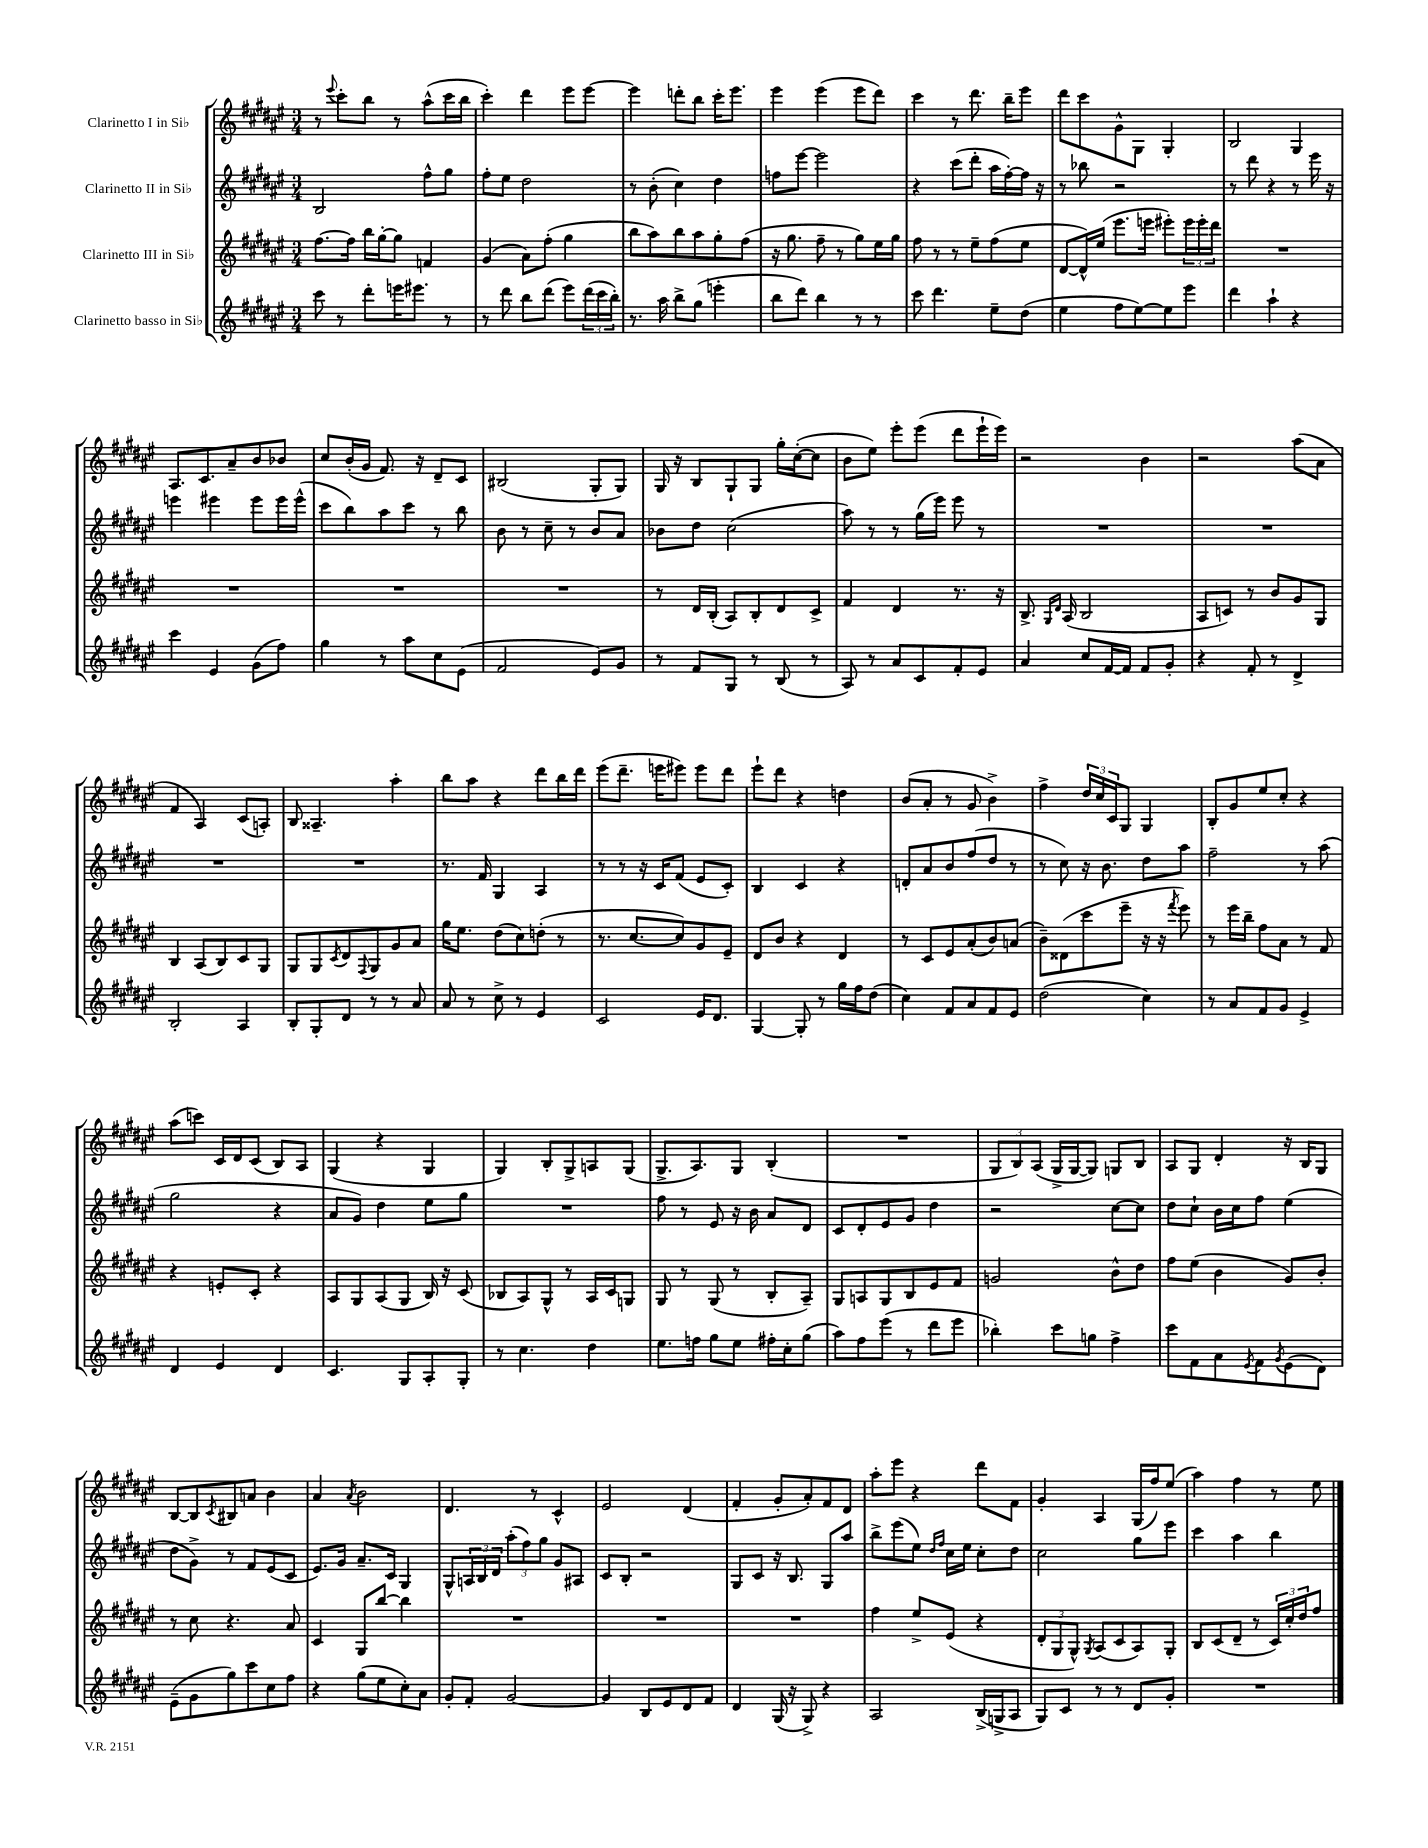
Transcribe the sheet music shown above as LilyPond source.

<<
\new StaffGroup <<
\new Staff = "s0" \with { instrumentName = "Clarinetto I in Sib" } {
    \clef treble \key fis \major \numericTimeSignature \time 3/4
    r8 \appoggiatura { eis'''8 } cis'''8-. b''8 r8 ais''8-^( cis'''16 b''16 |
    cis'''4-.) dis'''4 eis'''8 eis'''8~ |
    eis'''4 d'''8-. b''8 cis'''16-. eis'''8. |
    eis'''4 eis'''4( eis'''8 dis'''8) |
    cis'''4 r8 dis'''8. b''16-- eis'''8 |
    dis'''8 cis'''8 gis'8-^ gis8 gis4-. |
    b2 gis4 |
    ais8. cis'8. ais'8-- b'8 bes'8 |
    cis''8 b'16-.( gis'16 fis'8.) r16 dis'8-- cis'8 |
    bis2( gis8-. gis8) |
    gis16 r16 b8 gis8-! gis8 gis''16-. cis''16~-.( cis''8 |
    b'8 eis''8) eis'''8-. eis'''8( dis'''8 eis'''16-! eis'''16) |
    r2 b'4 |
    r2 ais''8( ais'8 |
    fis'4 ais4) cis'8( a8-.) |
    b8 aisis4.-- ais''4-. |
    b''8 ais''8 r4 dis'''8 b''16 dis'''16 |
    eis'''8( dis'''8.-- e'''16 eis'''8) eis'''8 dis'''8 |
    eis'''8-! dis'''8 r4 d''4 |
    b'8( ais'8-. r8 gis'8 b'4->) |
    fis''4-> \tuplet 3/2 { dis''16 cis''16 cis'16 } gis8 gis4 |
    b8-. gis'8 eis''8 cis''8-. r4 |
    ais''8( c'''8) cis'16 dis'16 cis'8( b8) ais8 |
    gis4( r4 gis4 |
    gis4) b8-. gis8-> a8 gis8( |
    gis8.-> ais8.) gis8 b4-.( |
    R2. |
    \tuplet 3/2 { gis8 b8) ais8( } gis16-> gis16~ gis8) g8 b8 |
    ais8 gis8 dis'4-. r16 b16 gis8 |
    b8~ b8 \acciaccatura { cis'8 } bis8 a'8 b'4 |
    ais'4 \acciaccatura { ais'8 } b'2 |
    dis'4. r8 cis'4-^ |
    eis'2 dis'4( |
    fis'4-. gis'8-. ais'8-.) fis'8 dis'8 |
    ais''8-. eis'''8 r4 dis'''8 fis'8 |
    gis'4-. ais4 gis16( fis''16) eis''8( |
    ais''4) fis''4 r8 eis''8 \bar "|." |
}
\new Staff = "s1" \with { instrumentName = "Clarinetto II in Sib" } {
    \clef treble \key fis \major \numericTimeSignature \time 3/4
    b2 fis''8-^ gis''8 |
    fis''8-. eis''8 dis''2 |
    r8 b'8-.( cis''4) dis''4 |
    f''8 eis'''8~ eis'''2 |
    r4 cis'''8( dis'''8-. ais''16 fis''16~-.) fis''16 r16 |
    r8 bes''8 r2 |
    r8 dis'''8 r4 r8 eis'''16 r16 |
    e'''4 eis'''4 eis'''8 eis'''16 eis'''16-^( |
    cis'''8 b''8) ais''8 cis'''8 r8 b''8 |
    b'8 r8 cis''8-- r8 b'8 ais'8 |
    bes'8 dis''8 cis''2( |
    ais''8) r8 r8 gis''16( eis'''16) eis'''8 r8 |
    R2. |
    R2. |
    R2. |
    R2. |
    r8. fis'16 gis4 ais4 |
    r8 r8 r16 cis'16 fis'8( eis'8 cis'8-.) |
    b4 cis'4 r4 |
    d'8-. ais'8 b'8 fis''8( dis''8 r8 |
    r8 cis''8) r16 b'8. dis''8 ais''8 |
    fis''2-- r8 ais''8( |
    gis''2 r4 |
    ais'8 gis'8) dis''4 eis''8 gis''8 |
    R2. |
    fis''8 r8 eis'8 r16 b'16 ais'8 dis'8 |
    cis'8 dis'8-. eis'8 gis'8 dis''4 |
    r2 cis''8~ cis''8 |
    dis''8 cis''8-! b'16 cis''16 fis''8 eis''4( |
    dis''8 gis'8->) r8 fis'8 eis'8( cis'8 |
    eis'8.) gis'16 ais'8.-- cis'16 gis4 |
    gis8-^ \tuplet 3/2 { a16 b16 dis'16 } \tuplet 3/2 { ais''8-.( fis''8) gis''8 } gis'8 ais8 |
    cis'8 b8-. r2 |
    gis8 cis'8 r16 b8. gis8 ais''8 |
    b''8-> eis'''8( eis''8) \grace { dis''16 fis''16 } cis''16 eis''16 cis''8-. dis''8 |
    cis''2 gis''8 eis'''8 |
    cis'''4 ais''4 b''4 \bar "|." |
}
\new Staff = "s2" \with { instrumentName = "Clarinetto III in Sib" } {
    \clef treble \key fis \major \numericTimeSignature \time 3/4
    fis''8.~ fis''16 b''16 gis''16~-. gis''8 f'4 |
    gis'4( ais'8) fis''8-.( gis''4 |
    b''8 ais''8) b''8 ais''8 gis''8-. fis''8( |
    r16 gis''8. fis''8-- r8 gis''8) eis''16 gis''16 |
    fis''8 r8 r8 eis''8-- fis''8( eis''8 |
    dis'8~ dis'16-^) eis''16( eis'''8. e'''16 eis'''8-.) \tuplet 3/2 { eis'''16 eis'''16-. dis'''16 } |
    R2. |
    R2. |
    R2. |
    R2. |
    r8 dis'16 b16-.( ais8) b8-. dis'8 cis'8-> |
    fis'4 dis'4 r8. r16 |
    b8.-> \grace { gis16 dis'16 } ais16( b2 |
    ais8 c'8) r8 b'8 gis'8 gis8 |
    b4 ais8( b8) cis'8 gis8 |
    gis8 gis8 \acciaccatura { cis'8 } dis'8 \appoggiatura { fis8 } gis8 gis'8 ais'8 |
    gis''16 eis''8. dis''8( cis''8) d''8-.( r8 |
    r8. cis''8.~ cis''8) gis'8 eis'8-- |
    dis'8 b'8 r4 dis'4 |
    r8 cis'8 eis'8 ais'8-.( b'8) a'8( |
    b'8--) disis'8( cis'''8 eis'''8-- r16 r16 \acciaccatura { fis'''8 } eis'''8) |
    r8 eis'''16 b''16-- fis''8 ais'8 r8 fis'8 |
    r4 e'8-. cis'8-. r4 |
    ais8 gis8 ais8( gis8 b16) r16 cis'8( |
    bes8 ais8) gis8-^ r8 ais16 cis'16 g8 |
    gis8 r8 gis8( r8 b8-. ais8--) |
    gis8 a8 gis8 b8 eis'8 fis'8 |
    g'2 b'8-^ dis''8 |
    fis''8 eis''8( b'4 gis'8) b'8-. |
    r8 cis''8 r4. ais'8 |
    cis'4 gis8 b''8~ b''4 |
    R2. |
    R2. |
    R2. |
    fis''4 eis''8-> eis'8( r4 |
    \tuplet 3/2 { dis'8-. gis8 gis8-^) } \acciaccatura { gis8 } ais8( cis'8 ais8) gis8-. |
    b8 cis'8( dis'8-- r8 \tuplet 3/2 { cis'16) cis''16-. dis''16 } fis''8 \bar "|." |
}
\new Staff = "s3" \with { instrumentName = "Clarinetto basso in Sib" } {
    \clef treble \key fis \major \numericTimeSignature \time 3/4
    cis'''8 r8 dis'''8-. e'''16 eis'''8. r8 |
    r8 dis'''8 b''8 dis'''8( eis'''8) \tuplet 3/2 { dis'''16( cis'''16 b''16-.) } |
    r8. ais''16 b''8-> gis''8( e'''4-. |
    b''8 dis'''8) b''4 r8 r8 |
    cis'''8 dis'''4. eis''8-- dis''8( |
    eis''4 fis''8 eis''8~) eis''8 eis'''8 |
    dis'''4 ais''4-! r4 |
    cis'''4 eis'4 gis'8( fis''8) |
    gis''4 r8 ais''8 cis''8 eis'8( |
    fis'2 eis'8) gis'8 |
    r8 fis'8 gis8 r8 b8( r8 |
    ais8) r8 ais'8 cis'8 fis'8-. eis'8 |
    ais'4 cis''8 fis'16~ fis'16 fis'8 gis'8-. |
    r4 fis'8-. r8 dis'4-> |
    b2-. ais4 |
    b8-. gis8-. dis'8 r8 r8 ais'8 |
    ais'8 r8 cis''8-> r8 eis'4 |
    cis'2 eis'16 dis'8. |
    gis4~ gis8-. r8 gis''16 fis''16 dis''8( |
    cis''4) fis'8 ais'8 fis'8 eis'8 |
    dis''2( cis''4) |
    r8 ais'8 fis'8 gis'8 eis'4-> |
    dis'4 eis'4 dis'4 |
    cis'4. gis8 ais8-. gis8-. |
    r8 cis''4. dis''4 |
    eis''8. f''16 gis''8 eis''8 fis''16-. cis''16-. gis''8( |
    ais''8) fis''8 eis'''8( r8 dis'''8 eis'''8 |
    bes''4-.) cis'''8 g''8 fis''4-> |
    cis'''8 fis'8 ais'8 \acciaccatura { eis'8 } fis'8 \acciaccatura { gis'8 } eis'8( dis'8) |
    eis'8--( gis'8 gis''8) cis'''8 cis''8 fis''8 |
    r4 gis''8( eis''8 cis''8-.) ais'8 |
    gis'8-. fis'8-. gis'2~ |
    gis'4 b8 eis'8 dis'8 fis'8 |
    dis'4 gis16( r16 gis8->) r4 |
    ais2 b16->( g16-> ais8 |
    gis8) cis'8 r8 r8 dis'8 gis'8-. |
    R2. \bar "|." |
}
>>
>>
\layout { \context { \Score \remove "Bar_number_engraver" } }
